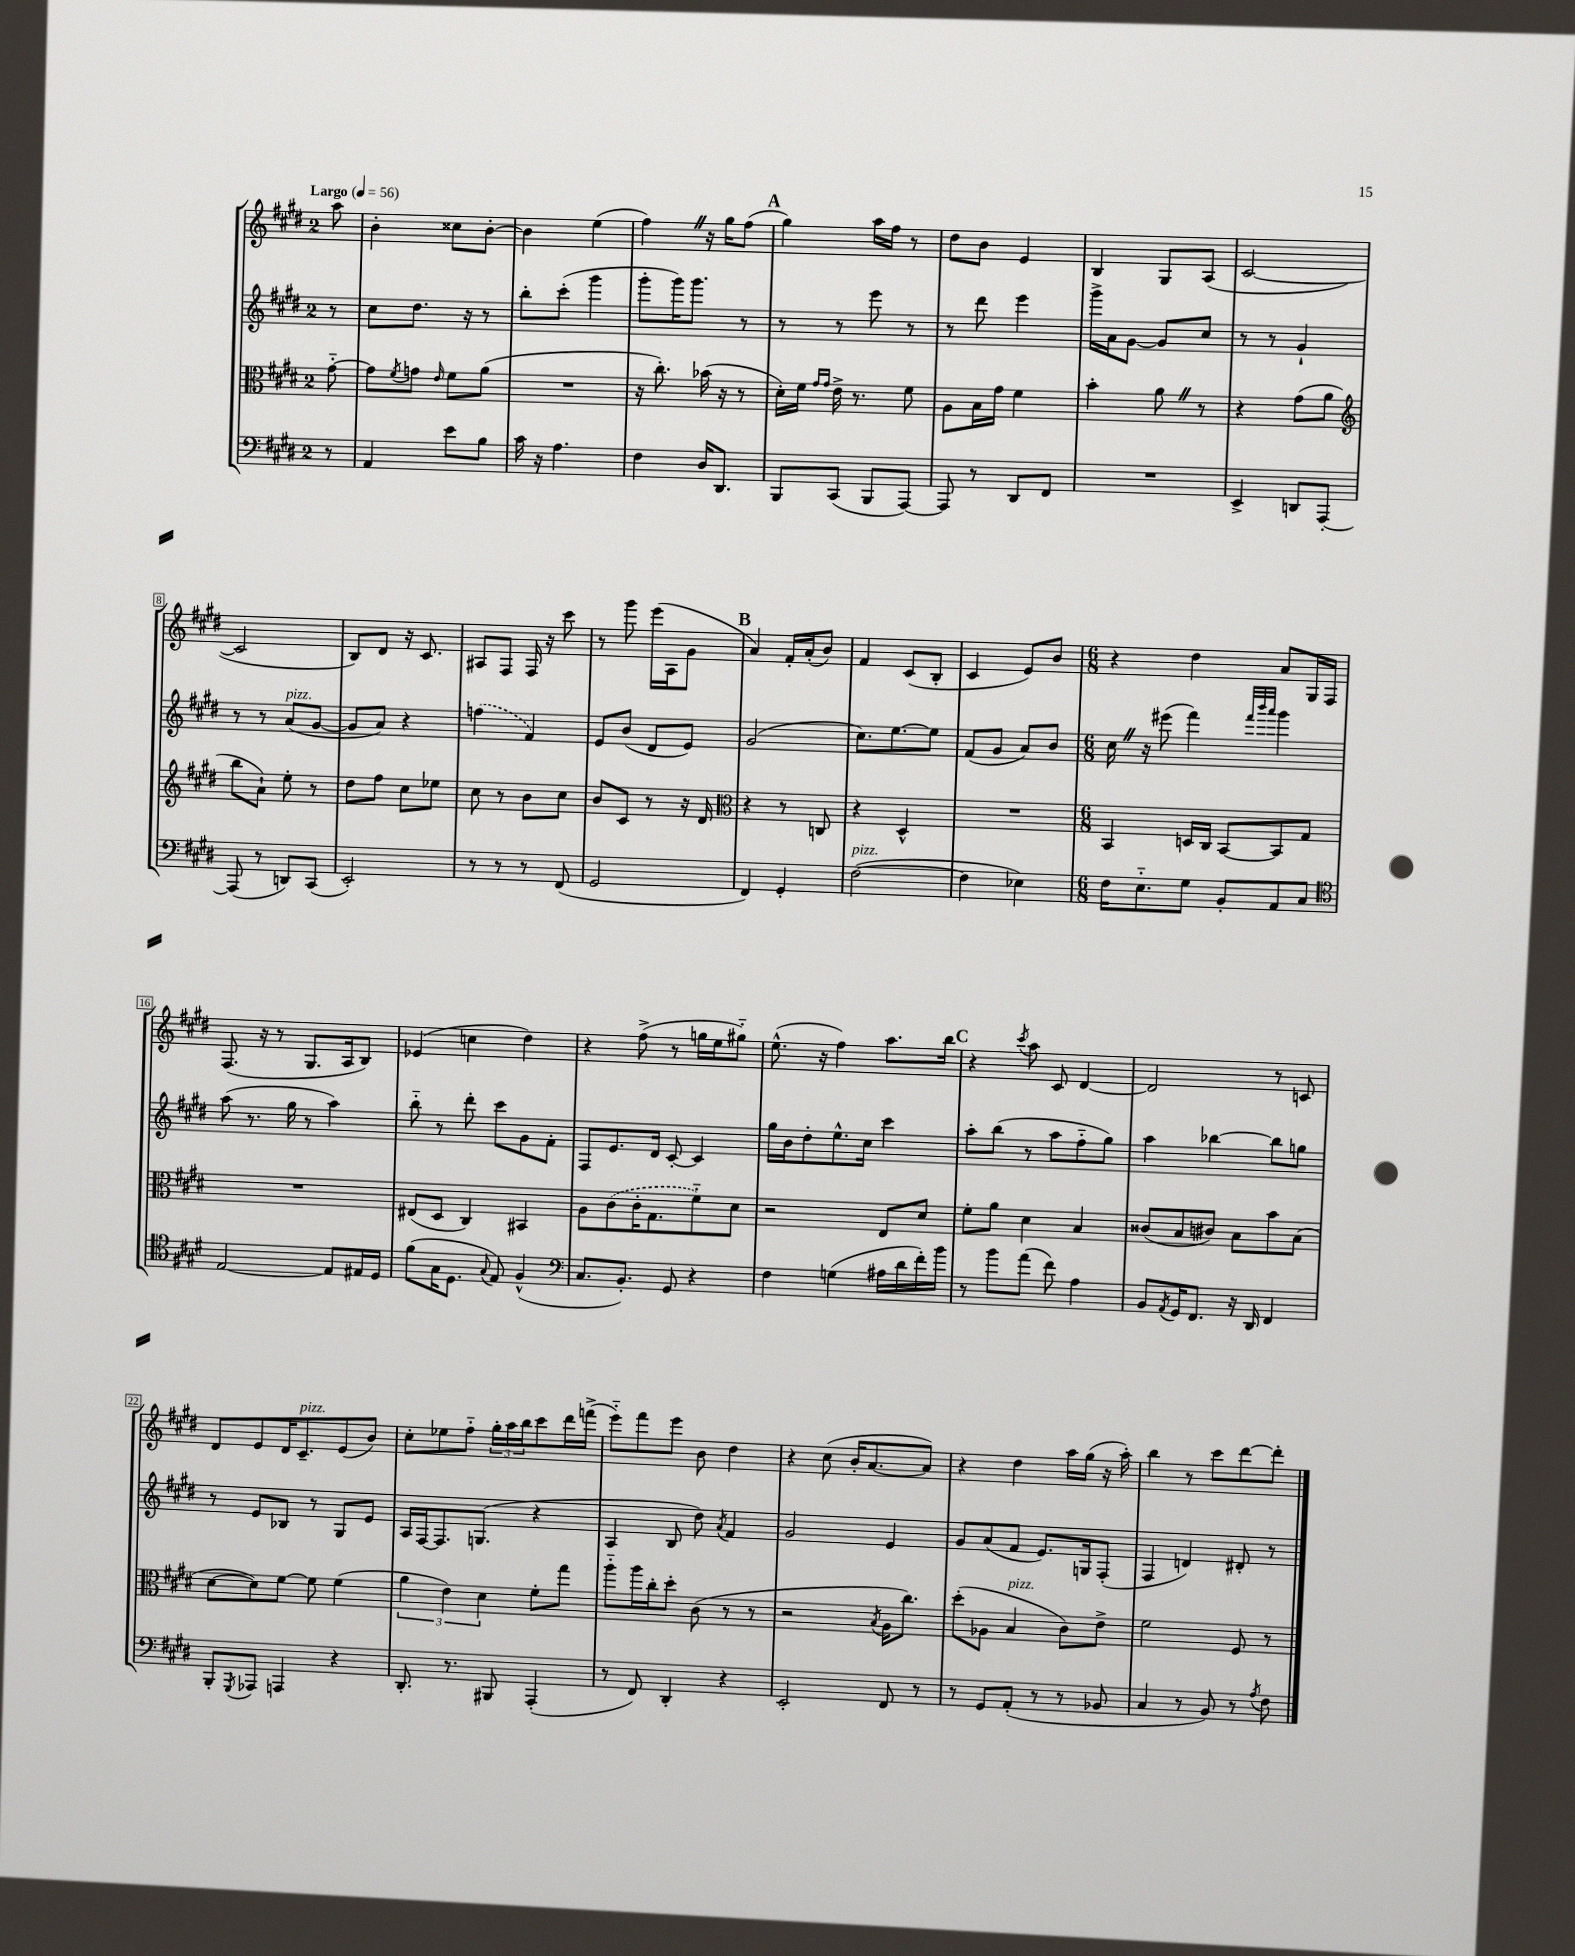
<<
\new StaffGroup <<
\new Staff = "s0" {
    \clef treble \key e \major \once \override Staff.TimeSignature.style = #'single-digit \time 2/4 \partial 8 \tempo "Largo" 4 = 56
    a''8 |
    b'4-. cisis''8 b'8~-. |
    b'4 e''4( |
    fis''4) \once \override BreathingSign.text = \markup { \musicglyph "scripts.caesura.straight" } \breathe r16 gis''16 fis''8( |
    \mark \markup { \bold "A" } gis''4) a''16 fis''16 r8 |
    dis''8 b'8 e'4 |
    b4 gis8 a8( |
    cis'2~ |
    cis'2 |
    b8) dis'8 r16 cis'8. |
    ais8 fis8 fis16 r16 cis'''8 |
    r8 gis'''8 e'''16( a16 gis'8 |
    \mark \markup { \bold "B" } a'4) fis'16-. a'16-.( b'8) |
    fis'4 cis'8( b8-. |
    cis'4 e'8) b'8 |
    \numericTimeSignature \time 6/8 r4 dis''4 a'8 gis16 fis16 |
    fis8.( r16 r8 gis8. a16 b8) |
    ees'4( c''4 dis''4) |
    r4 fis''8->( r8 g''16 e''16 gis''8-_) |
    e''8.-^( r16 fis''4) a''8. b''16 |
    \mark \markup { \bold "C" } r4 \acciaccatura { cis'''8 } a''8 cis'8 dis'4~ |
    dis'2 r8 c'8 |
    dis'8 e'8 dis'16 cis'8.--^\markup { \italic "pizz." } e'8( b'8) |
    cis''8-. ees''8 fis''8-_ \tuplet 3/2 { gis''16-. a''16 b''16 } cis'''8 dis'''16 f'''16->( |
    e'''8-_) fis'''8 e'''8 b'8 dis''4 |
    r4 cis''8( b'16-. a'8.~ a'8) |
    r4 dis''4 a''16 gis''16( r16 a''16-.) |
    b''4 r8 cis'''8 dis'''8~ dis'''8-. \bar "|." |
}
\new Staff = "s1" {
    \clef treble \key e \major \once \override Staff.TimeSignature.style = #'single-digit \time 2/4 \partial 8
    r8 |
    cis''8 dis''8. r16 r8 |
    b''8-. cis'''8-.( gis'''4 |
    gis'''8-. gis'''16) gis'''8. r8 |
    \mark \markup { \bold "A" } r8 r8 e'''8 r8 |
    r8 dis'''8 e'''4 |
    gis'''16-> a'16 gis'8~ gis'8 cis''8 |
    r8 r8 gis'4-! |
    r8 r8 a'8^\markup { \italic "pizz." }( gis'8~ |
    gis'8 a'8) r4 |
    \once \slurDashed f''4( fis'4) |
    e'8 b'8( dis'8 e'8) |
    \mark \markup { \bold "B" } gis'2( |
    cis''8.) e''8.~ e''8 |
    fis'8( gis'8 a'8) b'8 |
    \numericTimeSignature \time 6/8 cis''16 \once \override BreathingSign.text = \markup { \musicglyph "scripts.caesura.straight" } \breathe r16 eis'''8( fis'''4) \grace { fis'''32 b'''32 a'''32 } gis'''4 |
    a''8( r8. gis''16 r8 a''4) |
    b''8-_ r8 dis'''8-. cis'''8 gis'8 fis'8-. |
    fis8 e'8. dis'16 cis'8~-. cis'4 |
    gis''16 b'16 dis''8-. e''8.-^ cis''16 cis'''4 |
    \mark \markup { \bold "C" } a''8-. b''8( r8 a''8 fis''8-_ gis''8) |
    a''4 bes''4~ bes''8 g''8 |
    r8 e'8 bes8 r8 gis8 e'8 |
    a16 fis16~ fis8. g8.( r4 |
    a4 b8 dis''8) \acciaccatura { a'8 } fis'4 |
    gis'2 e'4 |
    gis'8 a'8( fis'8 e'8.) g16 fis8-.( |
    fis4 d'4) dis'8-. r8 \bar "|." |
}
\new Staff = "s2" {
    \clef alto \key e \major \once \override Staff.TimeSignature.style = #'single-digit \time 2/4 \partial 8
    gis'8~-_ |
    gis'8 \acciaccatura { fis'8 } g'8 \grace { e'16 } fis'8 a'8( |
    R2 |
    r16 cis''8.-.) bes'16( r16 r8 |
    \mark \markup { \bold "A" } dis'16-.) fis'16 \grace { gis'16 gis'16 } e'16-> r8. fis'8 |
    a8 b16 gis'16 fis'4 |
    b'4-. a'8 \once \override BreathingSign.text = \markup { \musicglyph "scripts.caesura.straight" } \breathe r8 |
    r4 gis'8( a'8 |
    \clef treble b''8 a'8-!) e''8-. r8 |
    dis''8 fis''8 cis''8 ees''8 |
    cis''8 r8 b'8 cis''8 |
    b'8 cis'8 r8 r16 dis'16 |
    \mark \markup { \bold "B" } \clef alto r4 r8 c8 |
    r4 dis4-^ |
    R2 |
    \numericTimeSignature \time 6/8 b,4 d16 cis16 b,8~ b,8 gis8 |
    R2. |
    eis8( dis8 cis4) bis,4 |
    a8 \once \slurDashed cis'8( cis'16-. gis8. fis'8-_) dis'8 |
    r2 e8 dis'8 |
    \mark \markup { \bold "C" } fis'8-. a'8 dis'4 b4 |
    cisis'8( b8 cis'8) b8 b'8 b8( |
    dis'8~ dis'8) fis'8~ fis'8 fis'4( |
    \tuplet 3/2 { a'4 e'4) dis'4 } fis'8-. gis''8 |
    a''8-_ a''16 cis''16-. dis''8-. cis'8( r8 r8 |
    r2 \acciaccatura { b8 } a16 cis''8.) |
    dis''8-.( aes8 b4^\markup { \italic "pizz." } cis'8) e'8-> |
    fis'2 fis8 r8 \bar "|." |
}
\new Staff = "s3" {
    \clef bass \key e \major \once \override Staff.TimeSignature.style = #'single-digit \time 2/4 \partial 8
    r8 |
    a,4 e'8 b8 |
    cis'16 r16 a4. |
    fis4 dis16 dis,8. |
    \mark \markup { \bold "A" } b,,8 cis,8( b,,8 a,,8~) |
    a,,8 r8 dis,8 fis,8 |
    R2 |
    e,4-> d,8 a,,8~-. |
    a,,8( r8 d,8) cis,8( |
    e,2-.) |
    r8 r8 r8 fis,8( |
    gis,2 |
    \mark \markup { \bold "B" } fis,4) gis,4-. |
    fis2~^\markup { \italic "pizz." }( |
    fis4 ees4) |
    \numericTimeSignature \time 6/8 fis16 e8.-_ gis8 b,8-. a,8 cis8 |
    \clef tenor e2~ e8 eis16 dis16 |
    fis'8( gis16 dis8. \appoggiatura { gis8 } e8) fis4-^( |
    \clef bass cis8. b,8.-.) gis,8 r4 |
    fis4 g4( ais16 dis'16 fis'16-.) b'16 |
    \mark \markup { \bold "C" } r8 b'8 a'8( fis'8) a4 |
    b,8 \acciaccatura { a,8 } gis,16 fis,8. r16 dis,16 fis,4 |
    b,,8-. \acciaccatura { gis,,8 } aes,,8 a,,4 r4 |
    dis,8.-. r8. bis,,8 a,,4-.( |
    r8 fis,8) dis,4-. r4 |
    e,2-. fis,8 r8 |
    r8 gis,8 a,8-.( r8 r8 bes,8 |
    cis4 r8 b,8) r8 \acciaccatura { a8 } fis8 \bar "|." |
}
>>
>>
\layout { \context { \Score \override BarNumber.stencil = #(make-stencil-boxer 0.1 0.3 ly:text-interface::print) } }
